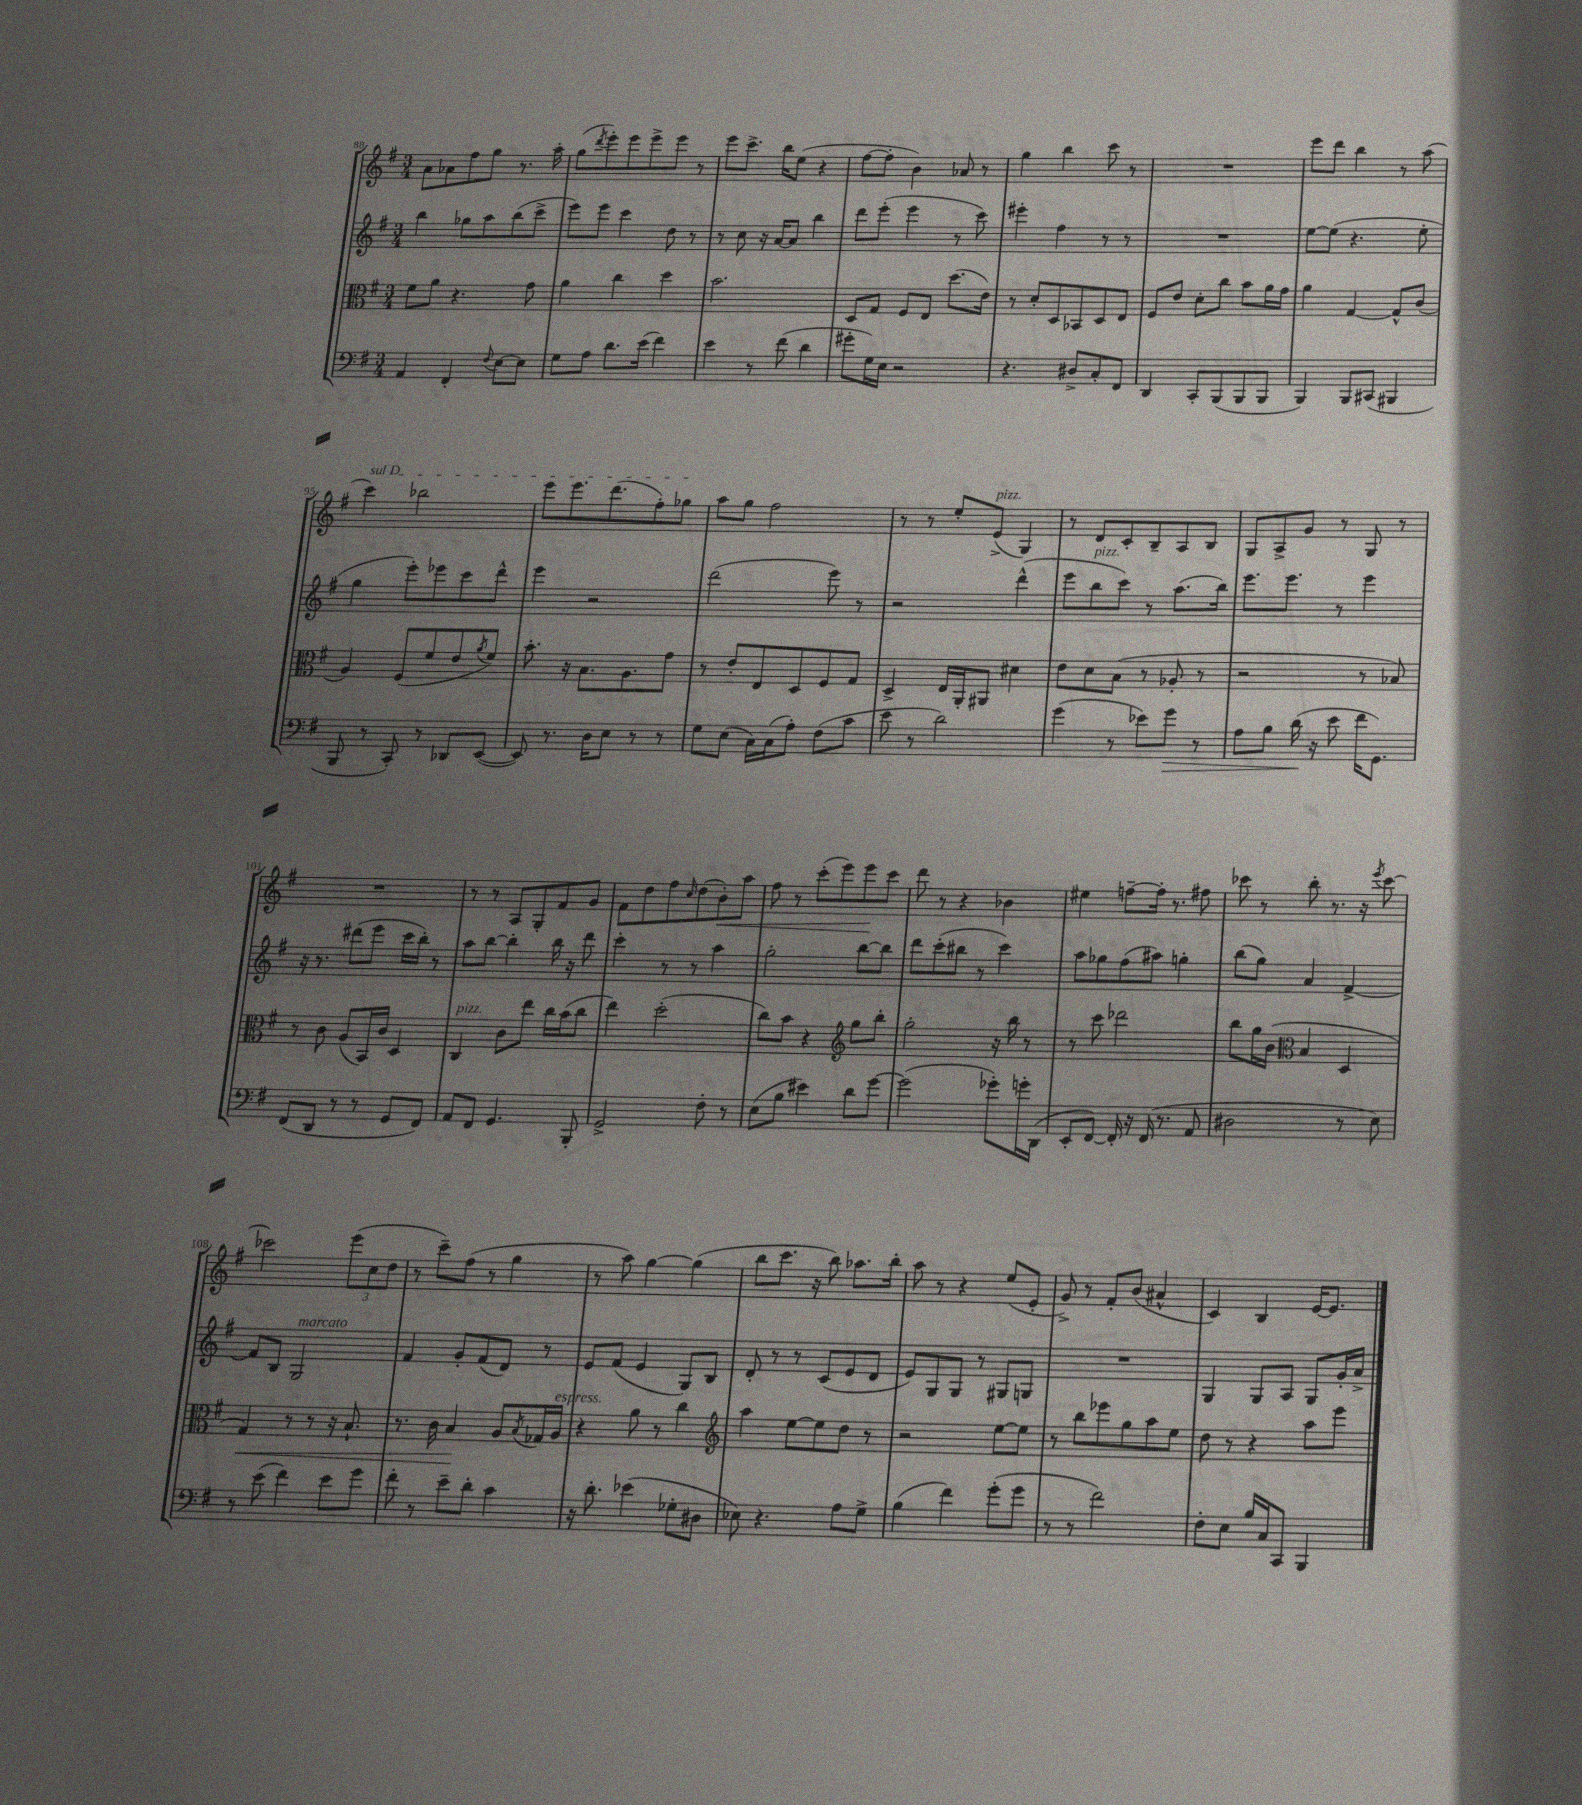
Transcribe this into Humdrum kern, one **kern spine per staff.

**kern	**dynam	**kern	**dynam	**kern	**kern	**dynam
*part4	*part4	*part3	*part3	*part2	*part1	*part1
*staff4	*staff4	*staff3	*staff3	*staff2	*staff1	*staff1
*clefF4	*	*clefC3	*	*clefG2	*clefG2	*
*k[f#]	*	*k[f#]	*	*k[f#]	*k[f#]	*
*M3/4	*	*M3/4	*	*M3/4	*M3/4	*
=88	=88	=88	=88	=88	=88	=88
4AA/	.	8f#\L	.	4bb\	8a\L	.
.	.	8a\J	.	.	8a-X\	.
4FF#'/	.	4.r	.	8gg-X\L	8ff#\	.
.	.	.	.	8aa\	8gg\J	.
8qqF#/	.	.	.	.	.	.
[8E\L	.	.	.	(8bb\	8.r	.
8E\J]	.	8g\	.	8ccc^\J	.	.
.	.	.	.	.	16aa'\	.
=89	=89	=89	=89	=89	=89	=89
8G\L	.	4a\	.	8eee\L)	(8gg\L	.
.	.	.	.	.	8qddd/	.
8A\J	.	.	.	8eee\J	8eee'\)	.
8.d\L	.	4cc\	.	4ccc\	8eee\	.
.	.	.	.	.	8eee^\	.
(16e\Jk	.	.	.	.	.	.
4f#\)	.	4dd\	.	8dd\	8eee\J	.
.	.	.	.	8r	8r	.
=90	=90	=90	=90	=90	=90	=90
4e\	.	2.b\	.	8r	8eee\L	.
.	.	.	.	8cc\	8.ccc^\J	.
8r	.	.	.	16r	.	.
.	.	.	.	[16a/KL	16bb\KL	.
(8f#\	.	.	.	8a/J]	(8ee\J	.
4d\	.	.	.	4bb\	4r	.
=91	=91	=91	=91	=91	=91	=91
8g#X'\L	.	8D/L	.	8ddd\L	[8ff#\L	.
16G\L)	.	8G/J	.	(8eee'\J	8ff#'\J]	.
16E\JJ	.	.	.	.	.	.
2r	.	8F#/L	.	4eee\	4b\)	.
.	.	8E/J	.	.	.	.
.	.	(8.dd\L	.	8r	8a-X/	.
.	.	.	.	8ccc\)	8r	.
.	.	16e\Jk)	.	.	.	.
=92	=92	=92	=92	=92	=92	=92
4.r	.	8r	.	4eee#X'\	4gg\	.
.	.	8d'/L	.	.	.	.
.	.	8D/	.	4ff#\	4bb\	.
8D#X^/L	.	8BB-X/	.	.	.	.
8C'/	.	8D/	.	8r	8ccc\	.
8FF#/J	.	8E/J	.	8r	8r	.
=93	=93	=93	=93	=93	=93	=93
4DD/	.	8F#/L	.	2.r	2.r	.
.	.	8e/J	.	.	.	.
8CC'/L	.	8d'\L	.	.	.	.
(8BBB/	.	8cc\J	.	.	.	.
8BBB/	.	8b\L	.	.	.	.
8BBB/J	.	16a\L	.	.	.	.
.	.	16g\JJ	.	.	.	.
=94	=94	=94	=94	=94	=94	=94
4BBB/)	.	4a\	.	[8ee\L	8eee\L	.
.	.	.	.	(8ee\J]	8ddd\J	.
8BBB/L	.	[4G/	.	4.r	4bb\	.
(8CC#X/J	.	.	.	.	.	.
4BBB#X/	.	8G^^/L]	.	.	8r	.
.	.	(8c/J	.	8ee'\	(8aa\	.
!!LO:LB:g=z
=95	=95	=95	=95	=95	=95	=95
!	!	!	!	!	!LO:TX:a:i:t=sul D	!
8BBB/	.	4A/)	.	4gg\	4ccc\)	.
8r	.	.	.	.	.	.
8CC'/)	.	(8F#/L	.	8eee'\L)	2bb-X\	.
8r	.	8f#/	.	8eee-X\	.	.
8DD-X/L	.	8e/	.	8ccc\	.	.
.	.	8qa/	.	.	.	.
([8EE/J	.	8f#/J)	.	8ddd^^\J	.	.
=96	=96	=96	=96	=96	=96	=96
8EE/])	.	8.b'\	.	4eee\	8eee\L	.
8.r	.	.	.	.	8.eee\	.
.	.	16r	.	.	.	.
.	.	8.B\L	.	2r	.	.
16D\KL	.	.	.	.	(8.ddd\	.
8E\J	.	.	.	.	.	.
.	.	8.A\	.	.	.	.
8r	.	.	.	.	8ff#'\)	.
8r	.	8g\J	.	.	8gg-X\J	.
=97	=97	=97	=97	=97	=97	=97
8G\L	.	8r	.	(2ddd\	8aa\L	.
(8E\J	.	8e'/L	.	.	8gg\J	.
16C\LL)	.	8E/	.	.	2ff#\	.
(16C\J	.	.	.	.	.	.
8A'\J)	.	8D/	.	.	.	.
(8F#\L	.	8F#/	.	8eee\)	.	.
8c\J	.	8G/J	.	8r	.	.
=98	=98	=98	=98	=98	=98	=98
8e\	.	4D^/	.	2r	8r	.
8r	.	.	.	.	8r	.
2d\)	.	16E/LL	.	.	8ee'/L	.
.	.	16AA'/J	.	.	.	.
!	!	!	!	!	!LO:TX:a:i:t=pizz.	!
.	.	8AA#X/J	.	.	(8e^/J	.
.	.	4d#X\	.	(4ddd^^\	4G/)	.
=99	=99	=99	=99	=99	=99	=99
(4g\	.	8e\L	.	8eee\L	8r	.
!	!	!	!	!LO:TX:a:i:t=pizz.	!	!
.	.	8d\	.	8bb\	8d/L	.
8r	.	(8B\J	.	8ccc\J)	8c'/	.
8e-X\L)	.	8r	.	8r	8B~/	.
!	!LO:HP:b	!	!	!	!	!
8g\J	>	8A-X'/	.	(8.aa\L	8A/	.
8r	.	8r	.	.	8B/J	.
.	.	.	.	16bb\Jk)	.	.
=100	=100	=100	=100	=100	=100	=100
8A\L	.	2r	.	8.eee\L	8G/L	.
8B\J	.	.	.	.	8A^/	.
.	.	.	.	8.eee\J	.	.
(16d\	.	.	.	.	8g/J	.
16r	]	.	.	.	.	.
8e\	.	.	.	8r	8r	.
16f#\KL	.	8r	.	4eee\	8G/	.
8.GG\J)	.	.	.	.	.	.
.	.	8B-X/)	.	.	8r	.
!!LO:LB:g=z
=101	=101	=101	=101	=101	=101	=101
(8FF#/L	.	8r	.	16r	2.r	.
.	.	.	.	8.r	.	.
8DD/J	.	8c\	.	.	.	.
8r	.	(8A/L	.	(8ddd#X\L	.	.
8r	.	16BB/L)	.	8eee\J	.	.
.	.	16c/JJ	.	.	.	.
8GG/L	.	4D/	.	16ccc\LL	.	.
.	.	.	.	16bb'\JJ)	.	.
8FF#/J)	.	.	.	8r	.	.
=102	=102	=102	=102	=102	=102	=102
!	!	!LO:TX:a:i:t=pizz.	!	!	!	!
8AA/L	.	4C/	.	8aa\L	8r	.
8FF#/J	.	.	.	[8bb\J	8r	.
4.GG/	.	8c\L	.	4bb'\]	8A/L	.
.	.	8ee\J	.	.	8G'/	.
.	.	16cc\LL	.	16bb\	8f#/	.
.	.	(16b\J	.	16r	.	.
8BBB'/	.	8cc\J	.	8ddd\	8g/J	.
=103	=103	=103	=103	=103	=103	=103
2GG^/	.	4ee\)	.	4ccc'\	8f#\L	.
.	.	.	.	.	8dd\	.
.	.	(2dd'\	.	8r	8ff#\	.
.	.	.	.	.	16qqcc/	.
.	.	.	.	8r	(8dd\	.
!	!	!	!	!	!	!LO:HP:b
8F#'\	.	.	.	4aa\	8b'\)	<
8r	.	.	.	.	8aa\J	.
=104	=104	=104	=104	=104	=104	=104
(8E\L	.	8cc\L)	.	2gg'\	8ff#\	.
8B\J	.	8b\J	.	.	8r	.
4e#X\)	.	4r	.	.	(8ccc'\L	.
.	.	.	.	.	8eee\)	.
*	*	*clefG2	*	*	*	*
8d\L	.	8gg\L	.	[8bb\L	8eee\	.
[8g\J	.	8bb'\J	.	8bb\J]	8ccc\J	[
=105	=105	=105	=105	=105	=105	=105
(2g\]	.	2gg'\	.	8ddd\L	8ddd\	.
.	.	.	.	(8ccc'\	8r	.
.	.	.	.	8bb#X\J	4r	.
.	.	.	.	8r	.	.
8g-X'\L)	.	16r	.	4ccc\)	4b-X\	.
.	.	16bb\	.	.	.	.
16gn'\L	.	8r	.	.	.	.
(16DD\JJ	.	.	.	.	.	.
=106	=106	=106	=106	=106	=106	=106
8EE'/L	.	8r	.	8aa\L	4ee#X\	.
[8FF#/J)	.	8ccc\	.	8gg-X\	.	.
16FF#'/]	.	2ddd-X\	.	(8ff#\	[8ffn~\L	.
16r	.	.	.	.	.	.
(16FF#/	.	.	.	8aa#X\J)	16ff'\Jk]	.
8.r	.	.	.	.	8.r	.
.	.	.	.	4ggn'\	.	.
8AA/	.	.	.	.	8ff#X\	.
=107	=107	=107	=107	=107	=107	=107
2D#X\	.	8bb\L	.	(8bb\L	8ccc-X\	.
.	.	16gg\L	.	8gg\J)	8r	.
.	.	(16b\JJ	.	.	.	.
*	*	*clefC3	*	*	*	*
.	.	4B/	.	4a/	8bb'\	.
.	.	.	.	.	8.r	.
8r	.	4D/	.	[4f#^/	.	.
.	.	.	.	.	16r	.
.	.	.	.	.	8qeee/	.
8E\)	.	.	.	.	[8ccc-\	.
!!LO:LB:g=z
=108	=108	=108	=108	=108	=108	=108
!	!	!	!LO:HP:b	!	!	!
8r	.	4G/)	<	8f#/L]	2ccc-X\]	.
(8e\	.	.	.	8B/J	.	.
!	!	!	!	!LO:TX:a:i:t=marcato	!	!
4f#\)	.	8r	.	2G/	.	.
.	.	8r	.	.	.	.
8e\L	.	16r	.	.	(12eee\L	.
.	.	8.B`/	.	.	.	.
.	.	.	.	.	12cc\	.
8g\J	.	.	.	.	.	.
.	.	.	.	.	12dd\J	.
=109	=109	=109	=109	=109	=109	=109
8f#'\	.	8.r	.	4f#/	8r	.
8r	.	.	.	.	8ccc~\L)	.
.	.	16c\	.	.	.	.
8e~\L	.	4B/	.	8g'/L	(8ff#\J	.
8d'\J	.	.	.	(8f#/	8r	.
4c\	.	8A/L	[	8d/J)	4gg\	.
.	.	8qB/	.	.	.	.
.	.	16G-X/L	.	8r	.	.
!	!	!LO:TX:a:i:t=espress.	!	!	!	!
.	.	16A/JJ	.	.	.	.
=110	=110	=110	=110	=110	=110	=110
16r	.	4r	.	8e/L	8r	.
8.d'\	.	.	.	.	.	.
.	.	.	.	(8f#/J	8aa\)	.
(4e-X\	.	8a\	.	4e/	[4gg\	.
.	.	8r	.	.	.	.
8G-X'\L	.	4cc\	.	8G/L)	(4gg\]	.
8D#X\J	.	.	.	8B/J	.	.
=111	=111	=111	=111	=111	=111	=111
*	*	*clefG2	*	*	*	*
8E-X\)	.	4aa\	.	8d'/	8bb\L	.
4.r	.	.	.	8r	8.ccc\J	.
.	.	[8ee\L	.	8r	.	.
.	.	.	.	.	16r	.
.	.	8ee\]	.	(8c/L	8bb\)	.
8A\L	.	8dd\J	.	8e/	8.aa-X\L	.
8G^\J	.	8r	.	8d/J	.	.
.	.	.	.	.	16bb'\Jk	.
=112	=112	=112	=112	=112	=112	=112
(4B\	.	2r	.	8e/L)	8aa\	.
.	.	.	.	8G/	8r	.
4f#\)	.	.	.	8G/J	4r	.
.	.	.	.	8r	.	.
(8g'\L	.	[8ee\L	.	8G#X/L	(8ee/L	.
8g\J	.	8ee\J]	.	8Gn/J	8e'/J	.
=113	=113	=113	=113	=113	=113	=113
8r	.	8r	.	2.r	8g^/)	.
8r	.	8bb\L	.	.	8r	.
2f#\)	.	8eee-X\	.	.	8f#'/L	.
.	.	8gg\	.	.	(8b/J	.
.	.	8aa\	.	.	4a#X^^/	.
.	.	8ee\J	.	.	.	.
=114	=114	=114	=114	=114	=114	=114
8F#'\L	.	8dd\	.	4G/	4c/)	.
8E\J	.	8r	.	.	.	.
16B/LL	.	4r	.	8G/L	4B/	.
16C/J	.	.	.	.	.	.
8CC/J	.	.	.	8A/J	.	.
4BBB/	.	8aa\L	.	8G/L	[16e/KL	.
.	.	.	.	.	8.e/J]	.
.	.	8eee\J	.	16g'/L	.	.
.	.	.	.	16a^/JJ	.	.
==	==	==	==	==	==	==
*-	*-	*-	*-	*-	*-	*-
